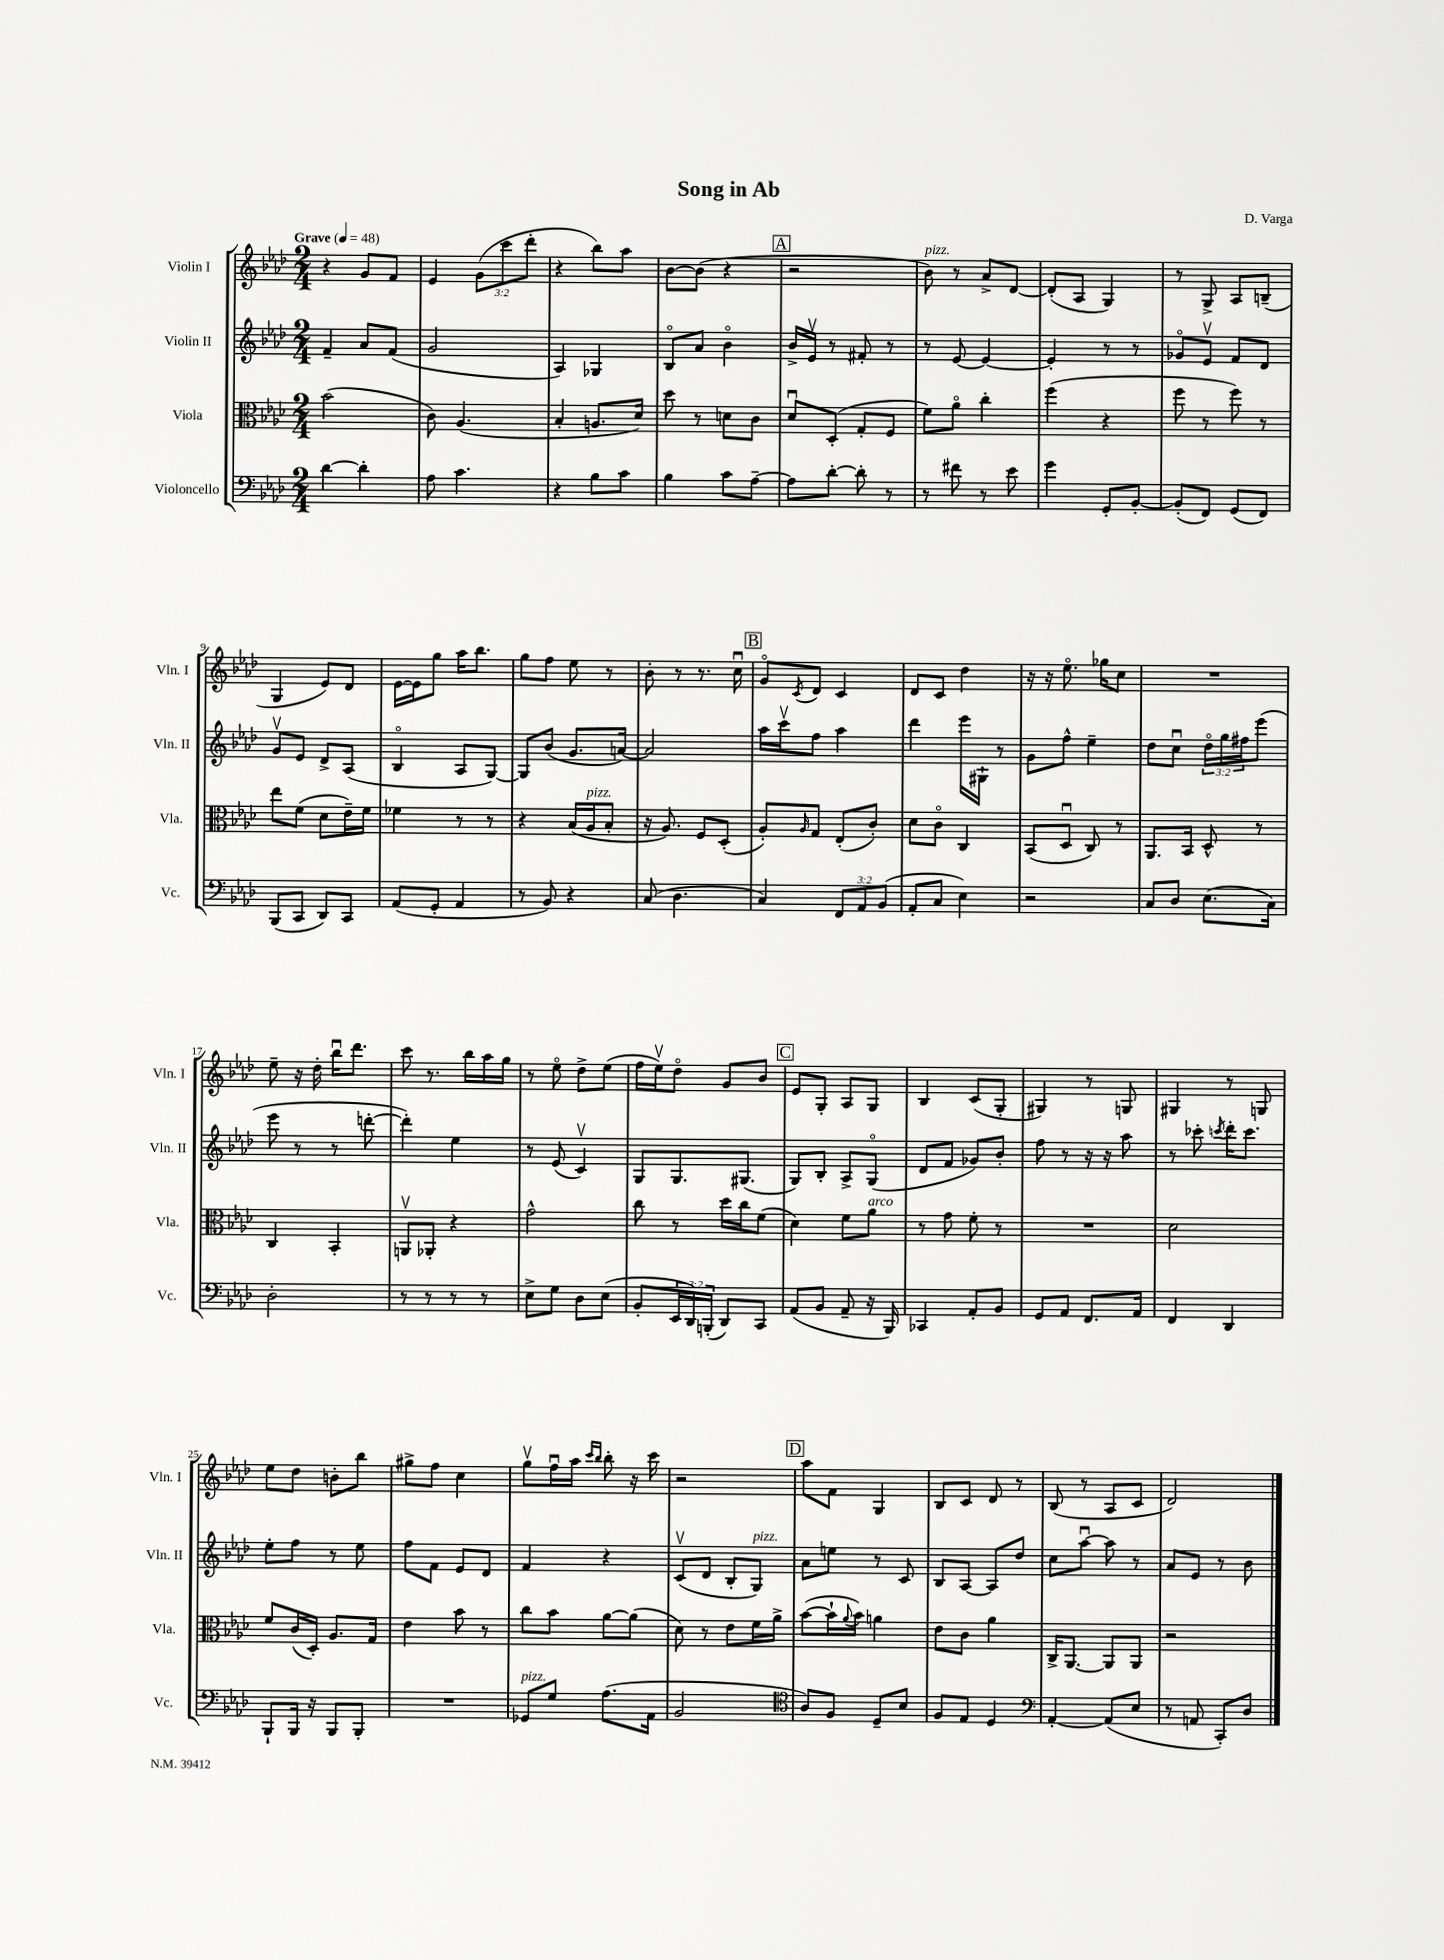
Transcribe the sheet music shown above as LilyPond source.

\header { title = "Song in Ab" composer = "D. Varga" }
<<
\new StaffGroup <<
\new Staff = "s0" \with { instrumentName = "Violin I" shortInstrumentName = "Vln. I" } {
    \clef treble \key aes \major \numericTimeSignature \time 2/4 \override Staff.TupletNumber.text = #tuplet-number::calc-fraction-text \tempo "Grave" 4 = 48
    r4 g'8 f'8 |
    ees'4 \tuplet 3/2 { g'8( c'''8 des'''8-. } |
    r4 bes''8) aes''8 |
    bes'8~ bes'8( r4 |
    \mark \markup { \box "A" } r2 |
    bes'8^\markup { \italic "pizz." }) r8 aes'8-> des'8~ |
    des'8-.( aes8 g4) |
    r8 g8-> aes8 b8--( |
    g4 ees'8) des'8 |
    ees'16~ ees'16 g''8 aes''16 bes''8. |
    g''8 f''8 ees''8 r8 |
    bes'8-. r8 r8. c''16\downbow |
    \mark \markup { \box "B" } g'8\flageolet \acciaccatura { c'8 } des'8 c'4 |
    des'8 c'8 des''4 |
    r16 r16 ees''8.\flageolet ges''16 c''8 |
    R2 |
    ees''8-- r16 des''16-. bes''16\downbow des'''8. |
    c'''8 r8. bes''16 aes''16 g''16 |
    r8 ees''8\flageolet des''8-> ees''8( |
    f''16 ees''16\upbow) des''8\flageolet g'8 bes'8 |
    \mark \markup { \box "C" } ees'8 g8-. aes8 g8 |
    bes4 c'8( g8-. |
    gis4) r8 g8 |
    gis4 r8 g8 |
    ees''8 des''8 b'8-. bes''8 |
    gis''8-> f''8 c''4 |
    g''8\upbow f''16\downbow aes''16 \grace { c'''16 bes''16 } bes''8-. r16 c'''16 |
    r2 |
    \mark \markup { \box "D" } aes''8 f'8 g4 |
    bes8 c'8 des'8 r8 |
    bes8( r8 aes8 c'8 |
    des'2) \bar "|." |
}
\new Staff = "s1" \with { instrumentName = "Violin II" shortInstrumentName = "Vln. II" } {
    \clef treble \key aes \major \numericTimeSignature \time 2/4 \override Staff.TupletNumber.text = #tuplet-number::calc-fraction-text
    f'4-- aes'8 f'8( |
    g'2 |
    aes4) ges4 |
    bes8\flageolet aes'8 bes'4\flageolet |
    \mark \markup { \box "A" } bes'16-> ees'16\upbow r8 fis'8-. r8 |
    r8 ees'8~ ees'4~ |
    ees'4-. r8 r8 |
    ges'8\flageolet ees'8\upbow f'8 des'8 |
    g'8\upbow ees'8 des'8-> aes8( |
    bes4\flageolet aes8 g8~) |
    g8 bes'8( g'8. a'16~) |
    a'2 |
    \mark \markup { \box "B" } aes''16 c'''16\upbow f''8 aes''4 |
    des'''4 ees'''16 gis16-! r8 |
    g'8 f''8-^ ees''4-- |
    des''8 c''8\downbow \tuplet 3/2 { des''16\flageolet g''16 fis''16 } ees'''8( |
    ees'''8 r8 r8 d'''8~-. |
    d'''4-.) ees''4 |
    r8 ees'8( c'4\upbow) |
    g8 g8. gis8.( |
    \mark \markup { \box "C" } g8) bes8-. aes8-> g8\flageolet( |
    des'8 f'8 ges'8) bes'8-. |
    f''8 r8 r16 r16 aes''8 |
    r8 ces'''8-. \acciaccatura { c'''8 } des'''16-. c'''8. |
    ees''8-. f''8 r8 ees''8 |
    f''8 f'8 ees'8 des'8 |
    f'4 r4 |
    c'8\upbow( des'8 bes8-. g8^\markup { \italic "pizz." }) |
    \mark \markup { \box "D" } aes'8 e''8 r8 c'8 |
    bes8 aes8~ aes8 des''8 |
    c''8 aes''8~\downbow aes''8 r8 |
    aes'8 ees'8 r8 bes'8 \bar "|." |
}
\new Staff = "s2" \with { instrumentName = "Viola" shortInstrumentName = "Vla." } {
    \clef alto \key aes \major \numericTimeSignature \time 2/4
    bes'2( |
    c'8) aes4.( |
    bes4-. a8. des'16) |
    des''8 r8 d'8 c'8 |
    \mark \markup { \box "A" } des'8\downbow des8-.( g8-. f8 |
    f'8) aes'8\flageolet c''4-. |
    f''4( r4 |
    f''8 r8 f''8) r8 |
    ees''8 f'8( des'8 ees'16--) f'16 |
    fes'4 r8 r8 |
    r4 bes16( aes16^\markup { \italic "pizz." } bes8-. |
    r16 aes8.) f8 des8-.( |
    \mark \markup { \box "B" } aes8-.) \grace { aes16 } g8 ees8-.( c'8-.) |
    des'8 c'8\flageolet c4 |
    bes,8( des8\downbow c8) r8 |
    aes,8. bes,16 des8-^ r8 |
    c4 bes,4-. |
    a,8\upbow aes,8-. r4 |
    g'2-^ |
    c''8 r8 des''16 c''16 f'8( |
    \mark \markup { \box "C" } des'4) f'8 aes'8^\markup { \italic "arco" } |
    r8 g'8 f'8-. r8 |
    R2 |
    des'2 |
    f'8 c'16( des16-.) aes8. g16 |
    ees'4 bes'8 r8 |
    c''8 bes'8 aes'8~ aes'8( |
    des'8) r8 ees'8 f'16 aes'16-> |
    \mark \markup { \box "D" } bes'8~( bes'16-! \appoggiatura { aes'8 } bes'16) a'4 |
    ees'8 c'8 aes'4 |
    c16-> aes,8.~ aes,8 aes,8 |
    r2 \bar "|." |
}
\new Staff = "s3" \with { instrumentName = "Violoncello" shortInstrumentName = "Vc." } {
    \clef bass \key aes \major \numericTimeSignature \time 2/4 \override Staff.TupletNumber.text = #tuplet-number::calc-fraction-text
    des'4~ des'4-. |
    aes8 c'4. |
    r4 bes8 c'8 |
    bes4 c'8 aes8~-- |
    \mark \markup { \box "A" } aes8 des'8~-. des'8-. r8 |
    r8 fis'8 r8 ees'8 |
    g'4 g,8-. bes,8~-. |
    bes,8-.( f,8) g,8( f,8) |
    bes,,8( c,8 des,8) c,8 |
    aes,8( g,8-. aes,4 |
    r8 bes,8) r4 |
    c8( des4. |
    \mark \markup { \box "B" } c4) \tuplet 3/2 { f,8 aes,8 bes,8( } |
    aes,8-. c8 ees4) |
    r2 |
    c8 des8 ees8.( c16) |
    des2-. |
    r8 r8 r8 r8 |
    ees8-> g8 des8 ees8( |
    bes,8-. \tuplet 3/2 { ees,16 des,16) b,,16-.( } des,8) c,8 |
    \mark \markup { \box "C" } aes,8( bes,8 aes,8-- r16 bes,,16) |
    ces,4 aes,8-. bes,8 |
    g,8 aes,8 f,8. aes,16 |
    f,4 des,4 |
    bes,,8-! bes,,16 r16 bes,,8 bes,,8-. |
    R2 |
    ges,8^\markup { \italic "pizz." } g8 aes8.( aes,16 |
    bes,2 |
    \mark \markup { \box "D" } \clef tenor aes8) f8 des8-- bes8 |
    f8 ees8 des4 |
    \clef bass aes,4~-. aes,8( ees8 |
    r8 a,8 c,8-.) des8 \bar "|." |
}
>>
>>
